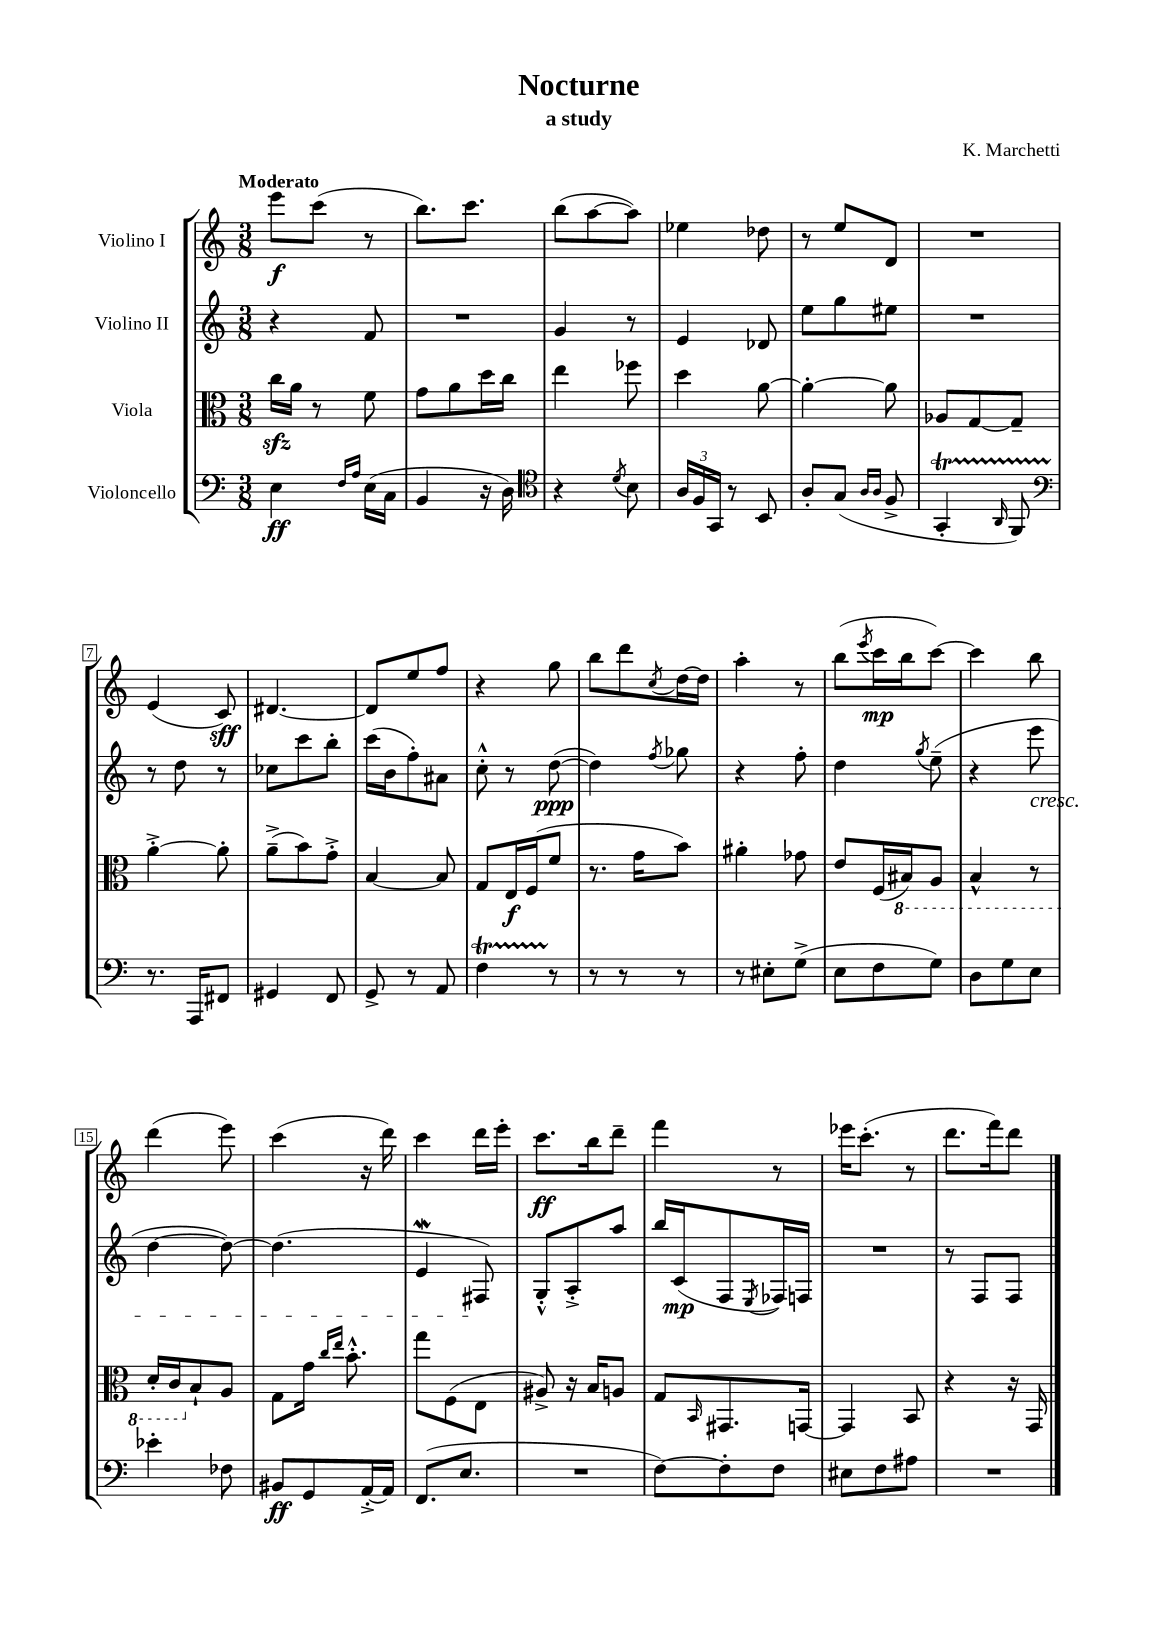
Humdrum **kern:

**kern	**kern	**kern	**kern
*staff4	*staff3	*staff2	*staff1
*clefF4	*clefC3	*clefG2	*clefG2
*k[]	*k[]	*k[]	*k[]
*M3/8	*M3/8	*M3/8	*M3/8
4E	16cc	4r	8eee
.	16a	.	.
.	8r	.	(8ccc
16qqF	.	.	.
16qqA	.	.	.
(16E	8f	8f	8r
16C	.	.	.
=	=	=	=
4BB	8g	4.r	8.bb)
.	8a	.	.
.	.	.	8.ccc
16r	16dd	.	.
16D)	16cc	.	.
=	=	=	=
*clefC4	*	*	*
4r	4ee	4g	(8bb
.	.	.	[8aa
8qd	.	.	.
8B	8ff-	8r	8aa])
=	=	=	=
24A	4dd	4e	4ee-
24F	.	.	.
24GG	.	.	.
8r	.	.	.
8BB	[8a	8d-	8dd-
=	=	=	=
8A'	4a'_	8ee	8r
(8G	.	8gg	8ee
16qqA	.	.	.
16qqA	.	.	.
8F^	8a]	8ee#	8d
=	=	=	=
4GG'	8A-	4.r	4.r
.	[8G	.	.
16qqAA	.	.	.
8FF)	8G~]	.	.
=	=	=	=
*clefF4	*	*	*
8.r	[4a'^	8r	(4e
.	.	8dd	.
16AAA	.	.	.
8FF#	8a']	8r	8c)
=	=	=	=
4GG#	(8a~^	8cc-	[4.d#
.	8b)	8ccc	.
8FF	8g'^	8bb'	.
=	=	=	=
8GG^	[4B	(16ccc	8d#]
.	.	16b	.
8r	.	8ff')	8ee
8AA	8B]	8a#	8ff
=	=	=	=
4F	8G	8cc'^^	4r
.	16E	8r	.
.	(16F	.	.
8r	8f	([8dd	8gg
=	=	=	=
8r	8.r	4dd])	8bb
8r	.	.	8ddd
.	16g	.	.
.	.	8qff	8qcc
8r	8b)	8gg-	[16dd
.	.	.	16dd]
=	=	=	=
8r	4a#'	4r	4aa'
8E#'	.	.	.
(8G^	8g-	8ff'	8r
=	=	=	=
8E	8e	4dd	(8bb
.	.	.	8qeee
8F	(16F	.	16ccc
.	16BB#)	.	16bb
.	.	8qgg	.
8G)	8AA	(8ee~	[8ccc)
=	=	=	=
8D	4BB^^	4r	4ccc]
8G	.	.	.
8E	8r	8eee	8bb
=	=	=	=
4e-'	16D'	[4dd	(4ddd
.	16C	.	.
.	8B`	.	.
8F-	8A	8dd_)	8eee)
=	=	=	=
8BB#	8G	(4.dd]	(4ccc
8GG	16g	.	.
.	16qqcc	.	.
.	16qqee	.	.
.	8.b'^^	.	.
[16AA'^	.	.	16r
16AA]	.	.	16ddd)
=	=	=	=
(8.FF	8gg	4e	4ccc
.	(8F	.	.
8.E	.	.	.
.	8E	8F#)	16ddd
.	.	.	16eee'
=	=	=	=
4.r	8A#^)	8G'^^	8.ccc
.	16r	8A'^	.
.	16B	.	16bb
.	8A	8aa	8ddd~
=	=	=	=
[8F)	8G	16bb	4fff
.	.	(16c	.
.	16qqBB	.	.
8F']	8.GG#	8F	.
.	.	8qE	.
8F	.	16F-)	8r
.	[16GG	16F	.
=	=	=	=
8E#	4GG]	4.r	16eee-
.	.	.	(8.ccc'
8F	.	.	.
8A#	8BB	.	8r
=	=	=	=
4.r	4r	8r	8.ddd
.	.	8F	.
.	.	.	16fff)
.	16r	8F	8ddd
.	16GG	.	.
==	==	==	==
*-	*-	*-	*-
